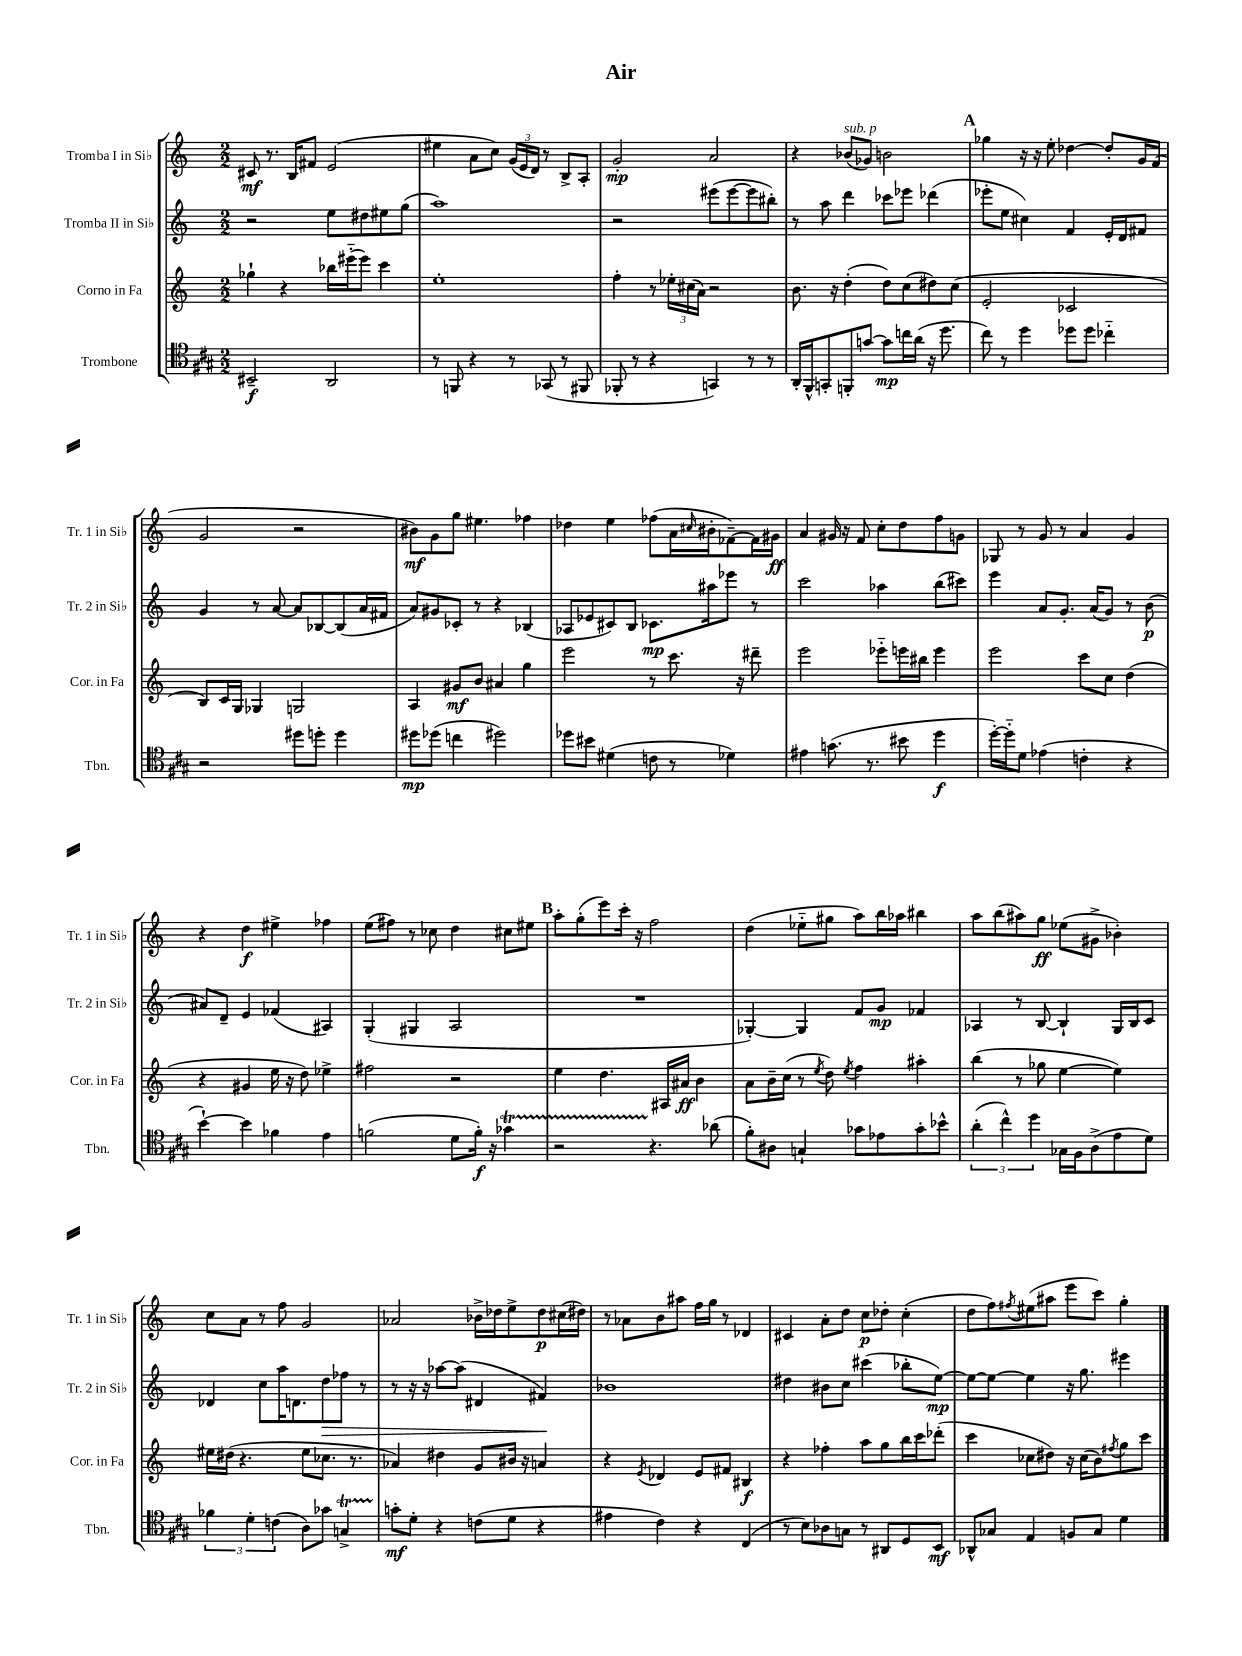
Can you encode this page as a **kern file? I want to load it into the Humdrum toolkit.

**kern	**kern	**kern	**kern
*staff4	*staff3	*staff2	*staff1
*clefC4	*clefG2	*clefG2	*clefG2
*k[f#c#g#]	*k[]	*k[]	*k[]
*M2/2	*M2/2	*M2/2	*M2/2
2BB#~	4gg-`	2r	8c#
.	.	.	8.r
.	4r	.	.
.	.	.	16B
.	.	.	8f#
2AA	16bb-	8ee	(2e
.	(16eee#'~	.	.
.	8eee#)	8dd#	.
.	4ccc	8ee#	.
.	.	(8gg	.
=	=	=	=
8r	1ee'	1aa)	4ee#
8FF	.	.	.
4r	.	.	8a
.	.	.	8cc)
8r	.	.	(24g
.	.	.	24e
.	.	.	24d)
(8GG-	.	.	8r
8r	.	.	8B^
8FF#	.	.	8A'
=	=	=	=
8FF-'	4ff'	2r	2g'
8r	.	.	.
4r	8r	.	.
.	24ee-'	.	.
.	(24cc#	.	.
.	24a)	.	.
4GG)	2r	(8eee#	2a
.	.	[8eee#	.
8r	.	8eee#]	.
8r	.	8bb#')	.
=	=	=	=
16AA'	8.b	8r	4r
16FF#^^	.	.	.
8GG'	.	8aa	.
.	16r	.	.
8FF'	(4dd'	4ddd	(8b-
[8g	.	.	8g-)
8g]	8dd)	8ccc-	2b
16cc	(8cc	8eee-	.
(16a	.	.	.
16r	8dd#)	(4ddd-	.
8.dd	.	.	.
.	(8cc	.	.
=	=	=	=
8cc#)	2e'	8eee-'	4gg-
8r	.	8ee	.
4dd	.	4cc#)	16r
.	.	.	16r
.	.	.	8ee'
8dd-	2c-	4f	[4dd-
8dd-	.	.	.
4cc-'~	.	16e'	8dd-']
.	.	16d	.
.	.	8f#	16g
.	.	.	(16f
=	=	=	=
2r	8B)	4g	2g
.	16c	.	.
.	16G	.	.
.	4G-	8r	.
.	.	[8a	.
8dd#	2G	8a]	2r
8dd'	.	[8B-	.
4dd	.	(8B-]	.
.	.	16a	.
.	.	16f#	.
=	=	=	=
8dd#	4A	8a)	8b#)
(8dd-	.	8g#	8g
4cc	8g#	8c-'	8gg
.	8b	8r	4.ee#
2dd#)	4a#	4r	.
.	4gg	(4B-	4ff-
=	=	=	=
8dd-	2eee	8A-	4dd-
8b#	.	8e-	.
(4d#	.	8c#)	4ee
.	.	8B	.
8c	8r	8.c-	(8ff-
8r	8.ccc	.	16a
.	.	.	16qqcc#
.	.	16aa#	16b#'
4d-)	.	8eee-	[8f-~)
.	16r	.	.
.	8ddd#~	8r	16f-]
.	.	.	16g#
=	=	=	=
4e#	2eee	2ccc	4a
(8.g	.	.	16g#
.	.	.	16r
.	.	.	8f
8.r	.	.	.
.	8eee-'~	4aa-	8cc'
8b#	16eee	.	8dd
.	16bb#	.	.
4dd	4eee	(8bb	8ff
.	.	8ccc#)	8g
=	=	=	=
[16dd')	2eee	4eee	8G-
16dd'~]	.	.	.
8d	.	.	8r
(4e-	.	8a	8g
.	.	8.g'	8r
4c'	8ccc	.	4a
.	.	(16a	.
.	8cc	8g)	.
4r	(4dd	8r	4g
.	.	(8b	.
=	=	=	=
[4b`)	4r	8a#)	4r
.	.	8d~	.
4b]	4g#	4e	4dd
4f-	16ee	(4f-	4ee#^
.	16r	.	.
.	8dd)	.	.
4e	4ee-^	4A#)	4ff-
=	=	=	=
(2f	2ff#	(4G'	(8ee
.	.	.	8ff#)
.	.	4G#	8r
.	.	.	8cc-
8d	2r	2A	4dd
16f')	.	.	.
16r	.	.	.
4g-	.	.	8cc#
.	.	.	8ee#
=	=	=	=
2r	4ee	1r	8aa'
.	.	.	(8gg'
.	4.dd	.	8eee)
.	.	.	16ccc'
.	.	.	16r
4.r	.	.	2ff
.	16A#	.	.
.	16a#	.	.
.	4b	.	.
(8a-	.	.	.
=	=	=	=
8f#')	8a	[4G-')	(4dd
8A#	16b~	.	.
.	(16cc	.	.
4G`	8r	4G-]	8ee-'~
.	8qee	.	.
.	8dd)	.	8gg#
.	8qee	.	.
8g-	4ff	8f	8aa)
8e-	.	8g	16bb
.	.	.	16aa-
8g-'	4aa#'	4f-	4bb#
8b-^^	.	.	.
=	=	=	=
(6a'	(4bb	4A-	8aa
.	.	.	(8bb
6cc#^^)	.	.	.
.	8r	8r	8aa#)
6dd	.	.	.
.	8gg-	[8B	8gg
16G-	[4ee	4B`]	(8ee-
16F#	.	.	.
(8A^	.	.	8g#^
8e	4ee])	16G	4b-')
.	.	16B	.
8d)	.	8c	.
=	=	=	=
6f-	16ee#	4d-	8cc
.	(16dd#	.	.
.	4.r	.	8a
6d'	.	.	.
.	.	8cc	8r
(6c	.	.	.
.	.	16aa	8ff
.	.	8.d	.
8A)	8ee#	.	2g
8g-	8.cc-	8dd	.
4G^	.	8ff-	.
.	8.r	.	.
.	.	8r	.
=	=	=	=
8g'	4a-)	8r	2a-
8d'	.	16r	.
.	.	16r	.
4r	4dd#	[8aa-	.
.	.	(8aa-]	.
(8c	8g	4d#	16b-^
.	.	.	16dd-
8d	16b#	.	8ee^
.	16r	.	.
4r	4a	4f#)	8dd-
.	.	.	(16cc#
.	.	.	16dd#)
=	=	=	=
4e#	4r	1b-	8r
.	.	.	8a-
.	8qe	.	.
4c#)	4d-	.	8b
.	.	.	8aa#
4r	8e	.	16ff
.	.	.	16gg
.	8f#	.	8r
(4C#	4B#	.	4d-
=	=	=	=
8r	4r	4dd#	4c#
8B)	.	.	.
8A-	4ff-'	8b#	8a'
8G	.	8cc	8dd
8r	8aa	(4ccc#	8cc
8AA#	8gg	.	8dd-'
8D	16bb	8bb-'	(4cc'
.	16ccc	.	.
8BB	(8ddd-'	[8ee)	.
=	=	=	=
8AA-^^	4ccc	8ee_	8dd
8G-	.	8ee_	8ff)
.	.	.	8qff#
4E	8cc-	4ee]	(8ee#
.	8dd#)	.	8aa#
8F	16r	16r	8eee
.	(16cc-	8.gg	.
8G-	8b)	.	8ccc)
.	8qff#	.	.
4d	8gg	4eee#	4gg'
.	8ccc	.	.
==	==	==	==
*-	*-	*-	*-
